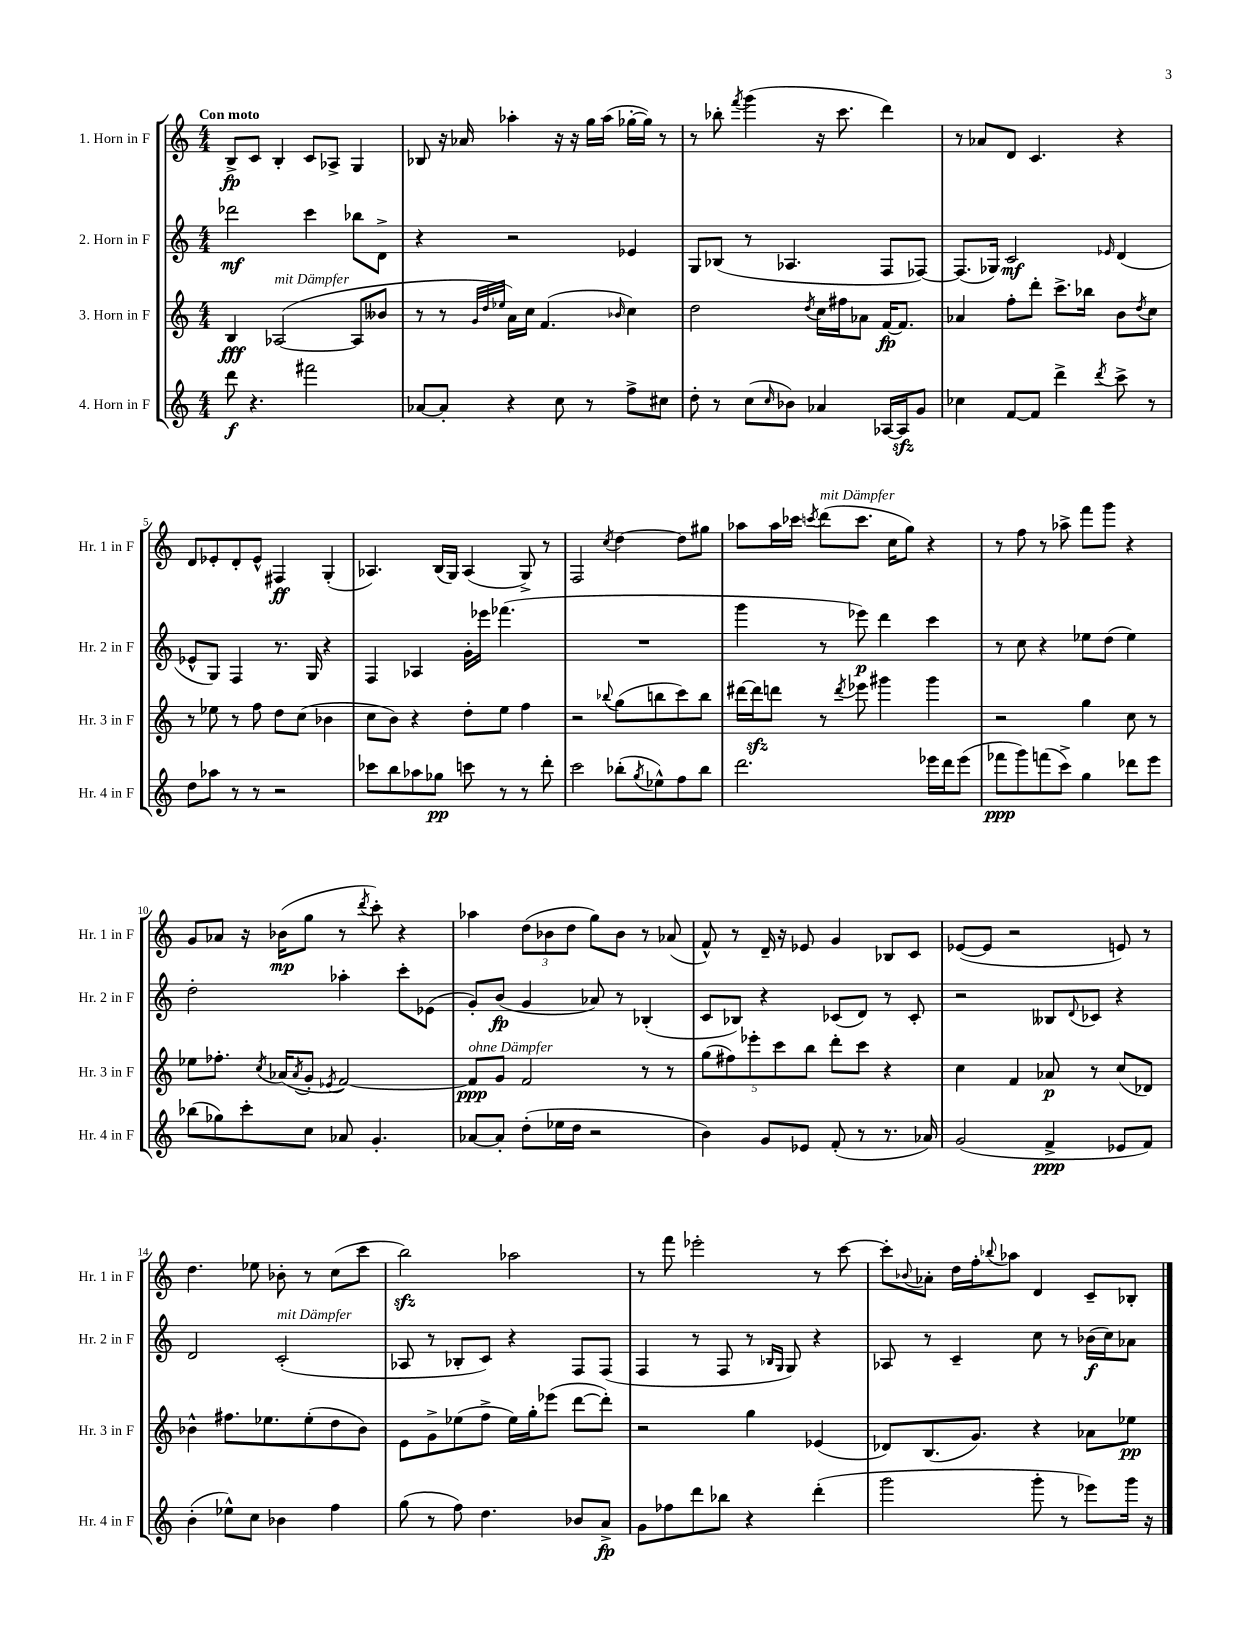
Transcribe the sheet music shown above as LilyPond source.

<<
\new StaffGroup <<
\new Staff = "s0" \with { instrumentName = "1. Horn in F" shortInstrumentName = "Hr. 1 in F" } {
    \clef treble \key c \major \numericTimeSignature \time 4/4 \tempo "Con moto"
    b8->\fp c'8 b4-. c'8 aes8-> g4 |
    bes8 r16 aes'16 aes''4-. r16 r16 g''16 aes''16( ges''16~-. ges''16) r8 |
    r8 bes''8-. \acciaccatura { f'''8 } g'''4( r16 c'''8. d'''4) |
    r8 aes'8 d'8 c'4. r4 |
    d'8 ees'8-. d'8-. ees'8-^ fis4\ff g4-.( |
    aes4.) b16( g16) aes4( g8->) r8 |
    f2 \acciaccatura { c''8 } d''4~ d''8 gis''8 |
    aes''8 aes''16 ces'''16 \acciaccatura { c'''8 } d'''8^\markup { \italic "mit Dämpfer" }( c'''8. c''16 g''8) r4 |
    r8 f''8 r8 aes''8-> f'''8 g'''8 r4 |
    g'8 aes'8 r16 bes'16\mp( g''8 r8 \acciaccatura { d'''8 } c'''8-.) r4 |
    aes''4 \tuplet 3/2 { d''8( bes'8 d''8 } g''8) bes'8 r8 aes'8( |
    f'8-^) r8 d'16-- r16 ees'8 g'4 bes8 c'8 |
    ees'8~( ees'8 r2 e'8) r8 |
    d''4. ees''8 bes'8-. r8 c''8( c'''8 |
    b''2\sfz) aes''2 |
    r8 f'''8 ees'''2-. r8 c'''8~ |
    c'''8-. \appoggiatura { bes'8 } aes'8-. d''16 f''16-. \appoggiatura { bes''8 } aes''8 d'4 c'8-- bes8-. \bar "|." |
}
\new Staff = "s1" \with { instrumentName = "2. Horn in F" shortInstrumentName = "Hr. 2 in F" } {
    \clef treble \key c \major \numericTimeSignature \time 4/4
    des'''2\mf c'''4 bes''8 d'8-> |
    r4 r2 ees'4 |
    g8 bes8( r8 aes4. f8 fes8~) |
    fes8.( ges16) c'2\mf \grace { ees'16 } d'4( |
    ees'8-^ g8) f4 r8. g16 r4 |
    f4 aes4 g'16-. ees'''16 fes'''4.( |
    R1 |
    g'''4 r8 ees'''8\p) d'''4 c'''4 |
    r8 c''8 r4 ees''8 d''8( ees''4) |
    d''2-. aes''4-. c'''8-. ees'8( |
    g'8-.) b'8\fp( g'4 aes'8) r8 bes4-.( |
    c'8 bes8) r4 ces'8( d'8) r8 ces'8-. |
    r2 beses8 \appoggiatura { d'8 } ces'8 r4 |
    d'2 c'2-.^\markup { \italic "mit Dämpfer" }( |
    aes8 r8 bes8-. c'8) r4 f8 f8( |
    f4 r8 f8 r8 \grace { bes16 g16 } g8) r4 |
    aes8 r8 c'4-- c''8 r8 bes'16\f( c''16) aes'8 \bar "|." |
}
\new Staff = "s2" \with { instrumentName = "3. Horn in F" shortInstrumentName = "Hr. 3 in F" } {
    \clef treble \key c \major \numericTimeSignature \time 4/4
    b4\fff aes2~^\markup { \italic "mit Dämpfer" }( aes8 beses'8 |
    r8 r8 \grace { g'32 d''32 ees''32 } a'16) c''16 f'4.( \grace { bes'16 } c''4) |
    d''2 \acciaccatura { d''8 } c''16 fis''16 aes'8 f'16~\fp f'8. |
    aes'4 f''8-. d'''8-. c'''8.-> bes''16 b'8 \acciaccatura { d''8 } c''8 |
    r8 ees''8 r8 f''8 d''8 c''8( bes'4 |
    c''8 b'8) r4 d''8-. e''8 f''4 |
    r2 \appoggiatura { bes''8 } g''8( b''8 c'''8) b''8 |
    dis'''16~ dis'''16\sfz d'''8 r8 \acciaccatura { d'''8 } ees'''8 gis'''4 gis'''4 |
    r2 g''4 c''8 r8 |
    ees''8 fes''8.-. \acciaccatura { c''8 } aes'16( \acciaccatura { aes'8 } g'8-. \acciaccatura { ees'8 } f'2~) |
    f'8\ppp^\markup { \italic "ohne Dämpfer" } g'8 f'2 r8 r8 |
    \tuplet 5/4 { g''8( fis''8) ees'''8-. c'''8 b''8 } d'''8-. c'''8 r4 |
    c''4 f'4 aes'8\p r8 c''8( des'8) |
    bes'4-^ fis''8. ees''8. ees''8-.( d''8 bes'8) |
    e'8 g'8-> ees''8( f''8-> ees''16) g''16-. ees'''8( d'''8~ d'''8-.) |
    r2 g''4 ees'4( |
    des'8) b8.( g'8.) r4 aes'8 ees''8\pp \bar "|." |
}
\new Staff = "s3" \with { instrumentName = "4. Horn in F" shortInstrumentName = "Hr. 4 in F" } {
    \clef treble \key c \major \numericTimeSignature \time 4/4
    d'''8\f r4. fis'''2 |
    aes'8~ aes'8-. r4 c''8 r8 f''8-> cis''8 |
    d''8-. r8 c''8( \grace { c''16 } bes'8) aes'4 aes16~ aes16\sfz g'8 |
    ces''4 f'8~ f'8 d'''4-> \acciaccatura { d'''8 } c'''8-> r8 |
    d''8 aes''8 r8 r8 r2 |
    ces'''8 b''8 aes''8 ges''8\pp c'''8 r8 r8 d'''8-. |
    c'''2 bes''8-.( \acciaccatura { g''8 } ees''8-^) f''8 bes''8 |
    d'''2. ees'''16 d'''16 ees'''8( |
    fes'''8\ppp g'''8) f'''8( c'''8->) g''4 des'''8 e'''8 |
    bes''8( ges''8) c'''8-. c''8 aes'8 g'4.-. |
    aes'8~ aes'8-. d''8-.( ees''16 d''16 r2 |
    b'4) g'8 ees'8 f'8-.( r8 r8. aes'16) |
    g'2( f'4->\ppp ees'8 f'8) |
    b'4-.( ees''8-^) c''8 bes'4 f''4 |
    g''8( r8 f''8) d''4. bes'8 a'8->\fp |
    g'8 fes''8 d'''8 bes''8 r4 d'''4-.( |
    g'''2 g'''8-. r8 ees'''8) g'''16 r16 \bar "|." |
}
>>
>>
